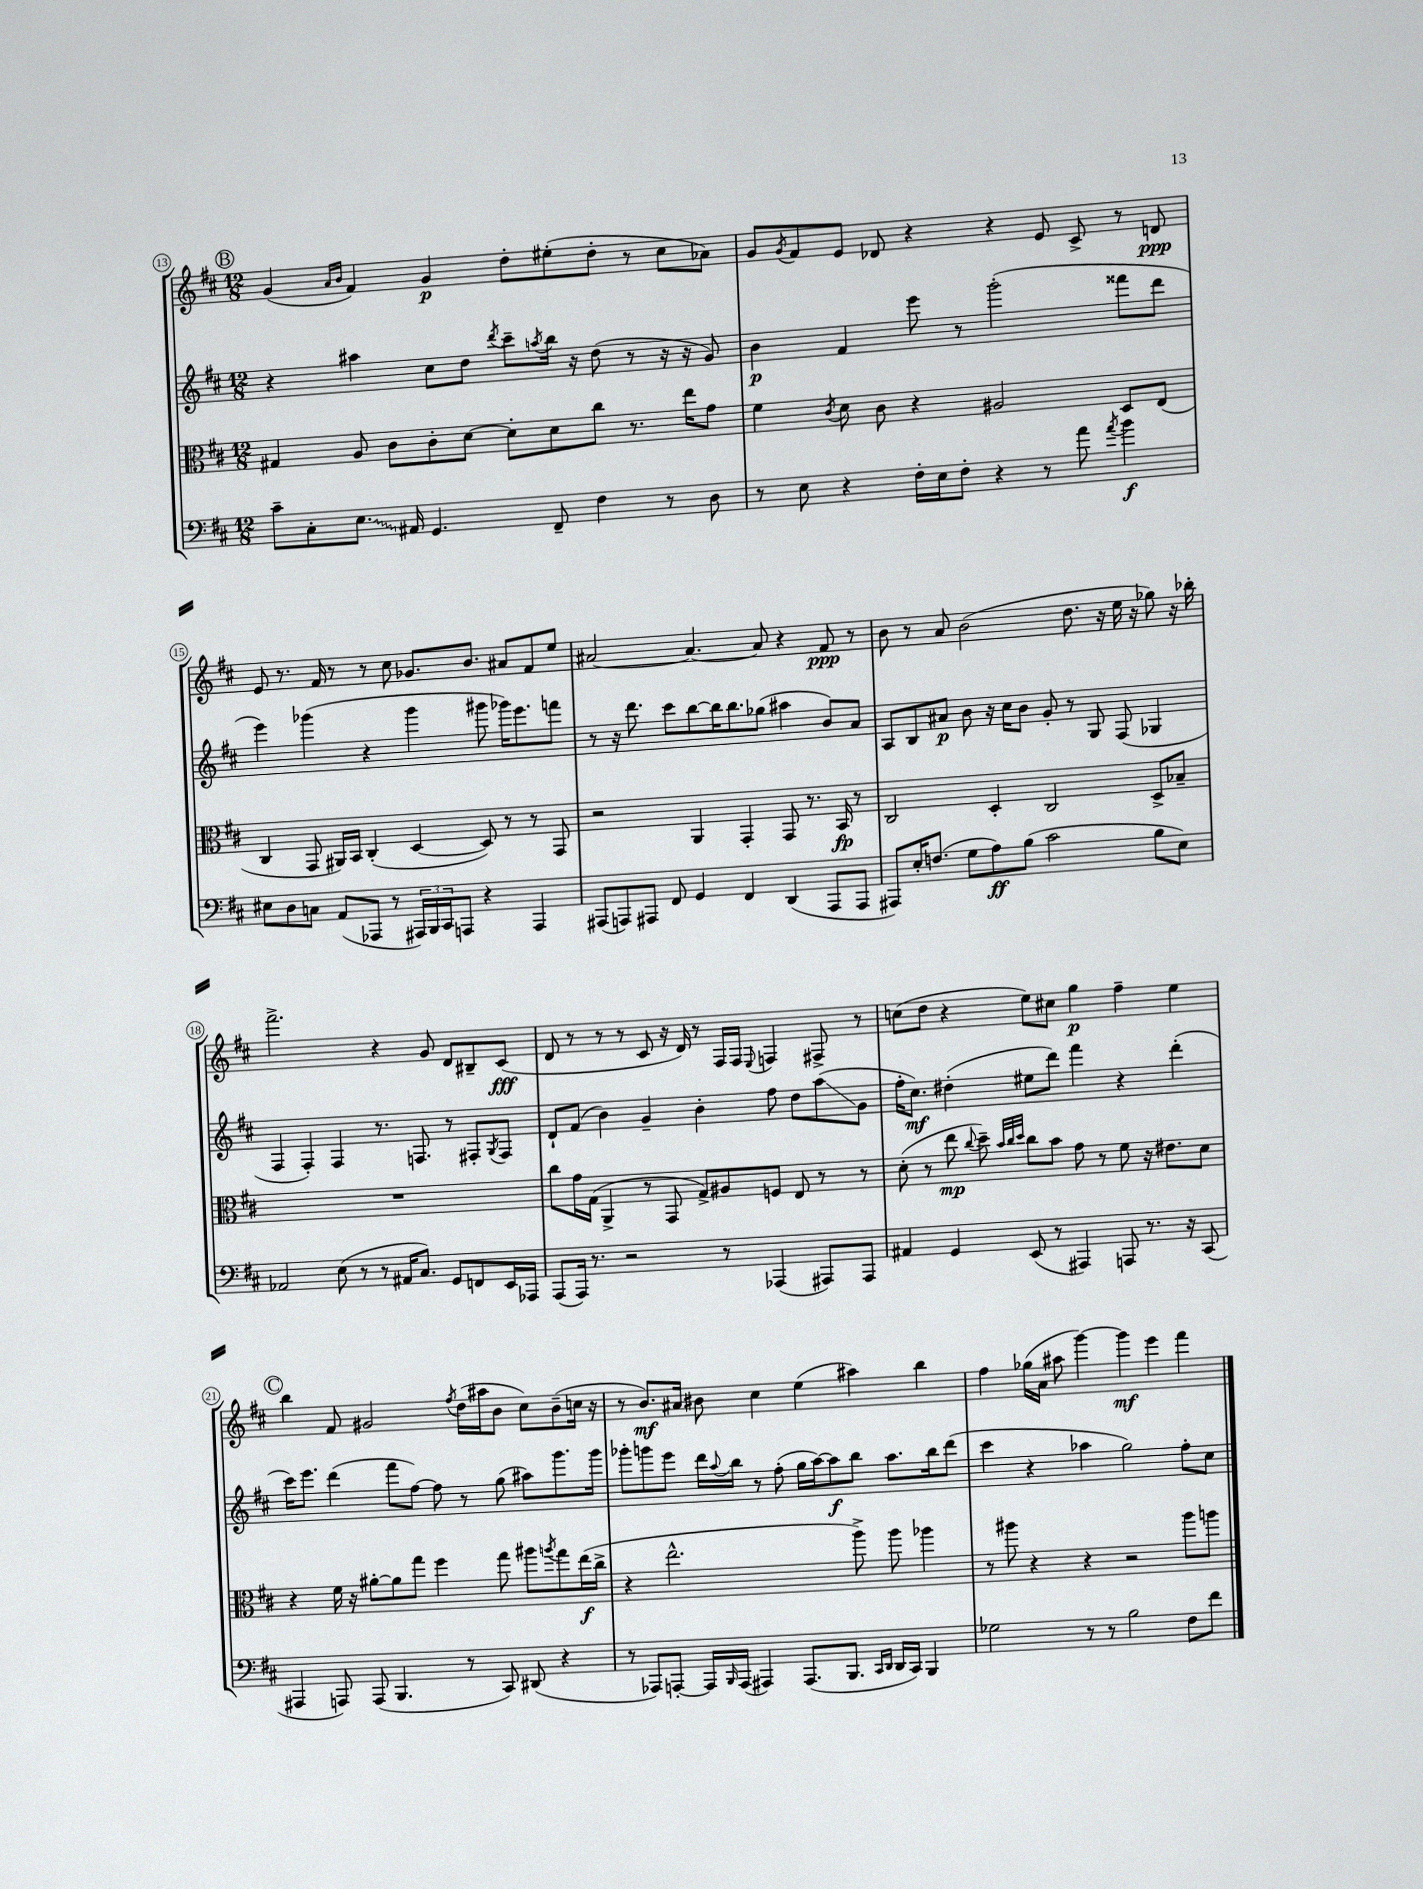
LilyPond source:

<<
\new StaffGroup <<
\new Staff = "s0" {
    \clef treble \key d \major \numericTimeSignature \time 12/8
    \mark \markup { \circle "B" } g'4( \grace { a'16 b'16 } fis'4) g'4\p d''8-. eis''8-.( d''8-. r8 cis''8 aes'8) |
    g'8 \acciaccatura { g'8 } fis'8 e'8 des'8 r4 r4 e'8 cis'8-> r8 d'8\ppp |
    e'8 r8. fis'16 r8 r8 cis''8 ges'8. b'8. ais'8 fis'8 e''8 |
    ais'2~ ais'4.~ ais'8 r4 fis'8\ppp r8 |
    b'8 r8 a'8 b'2( d''8. r16 e''16 r16 ges''8) r16 bes''16-. |
    fis'''2.-> r4 g'8 d'8 bis8-- cis'8\fff( |
    d'8 r8 r8 r8 cis'8 r16 d'16) r8 fis16 fis16 \appoggiatura { e8 } f4 fis8-> r8 |
    c''8( d''8 r4 e''8) cis''8 g''4\p fis''4-- e''4 |
    \mark \markup { \circle "C" } b''4 fis'8 gis'2 \acciaccatura { fis''8 } d''16( ais''16 b'8 cis''8) b'8--( c''16 r16 |
    r8 b'8.\mf) ais'16 bis'8 cis''4 e''4( ais''4) b''4 |
    fis''4 ges''16( a'16 ais''8 g'''4~) g'''4\mf e'''4 fis'''4 \bar "|." |
}
\new Staff = "s1" {
    \clef treble \key d \major \numericTimeSignature \time 12/8
    \mark \markup { \circle "B" } r4 ais''4 cis''8 d''8 \acciaccatura { d'''8 } cis'''8-- \acciaccatura { a''8 } b''16 r16 d''8( r8 r16 r16 g'8) |
    b'4\p fis'4 e'''8 r8 g'''2-.( fisis'''8 d'''8 |
    e'''4) ges'''4( r4 ges'''4 gis'''8 ges'''16) e'''8. f'''8 |
    r8 r16 d'''8. cis'''8 b''8~ b''16 b''8. ges''8( ais''4 b'8) a'8 |
    a8 b8 ais'8\p b'8 r16 cis''16 b'8 g'8-. r8 g8 fis8( ges4 |
    fis4 fis4-.) fis4 r8. f8. r8 fis8-. \acciaccatura { g8 } fis8 |
    d'8-! fis'8( b'4) g'4-- b'4-. fis''8 d''8 a''8\glissando( g'8 |
    fis''16-. cis''8.\mf) dis''4-.( eis''8 d'''8) fis'''4 r4 d'''4-.( |
    \mark \markup { \circle "C" } cis'''16) e'''8. d'''4( fis'''8 fis''8~) fis''8 r8 g''8( ais''8) g'''8. g'''16 |
    ges'''8-. g'''8 e'''8 d'''16 \appoggiatura { a''8 } b''16 r8 fis''8-.( g''16 a''16~) a''8\f b''8 a''8. b''16 d'''8( |
    cis'''4 r4 aes''4 g''2) fis''8-. cis''8 \bar "|." |
}
\new Staff = "s2" {
    \clef alto \key d \major \numericTimeSignature \time 12/8
    \mark \markup { \circle "B" } gis4 a8 cis'8 cis'8-. d'8~ d'8-. d'8 cis''8 r8. e''16 g'8 |
    fis'4 \acciaccatura { cis'8 } d'8 cis'8 r4 ais2 d8 e8( |
    cis4 g,8 ais,16) b,16 cis4-.( d4~ d8) r8 r8 g,8 |
    r2 a,4 g,4-. g,8 r8. b,16\fp r8 |
    cis2 d4-. cis2 d8-> bes8-- |
    R1. |
    cis''8 g'16 g16( a,4-> r8 g,8 g8->) ais8 f8 e8 r8 r8 |
    d'8-.( r8 e''8\mp \appoggiatura { cis''8 } d''8--) \grace { b'32 cis''32 d''32 } cis''8 b'8 g'8 r8 fis'8 r16 eis'8. d'8 |
    \mark \markup { \circle "C" } r4 fis'16 r16 ais'8~-. ais'8 g''8 fis''4 g''8 ais''8 \acciaccatura { a''8 } g''8 e''16\f( cis''16-> |
    r4 e''2.-^ a''8->) a''8 aes''4 |
    r8 ais''8 r4 r4 r2 ais''8 a''8 \bar "|." |
}
\new Staff = "s3" {
    \clef bass \key d \major \numericTimeSignature \time 12/8
    \mark \markup { \circle "B" } cis'8-- cis8-. \once \override Glissando.style = #'zigzag e8.\glissando ais,16 g,4. fis,8-- fis4 r8 d8 |
    r8 e8 r4 fis16-. e16 fis8-. r4 r8 a'8 \acciaccatura { a'8 } b'4\f |
    eis8 d8 c8 a,8( aes,,8 r8 \tuplet 3/2 { ais,,16) b,,16 cis,16 } a,,8 r4 a,,4 |
    ais,,8( a,,8) ais,,8 fis,8 g,4 fis,4 d,4( ais,,8 ais,,8 |
    ais,,8) e16-. f8.( g8 a8\ff) b8( cis'2 b8 e8) |
    aes,2 e8( r8 r8 ais,16 cis8.) g,8 f,8 e,16 aes,,16 |
    a,,8( a,,16) r8. r2 r8 aes,,4( ais,,8) ais,,8 |
    ais,4 g,4 e,8( r8 ais,,4) a,,8 r8. r16 cis,8( |
    \mark \markup { \circle "C" } ais,,4 a,,8) a,,8( b,,4. r8 cis,8) dis,8( r4 |
    r8 aes,,8) a,,8~-. a,,16 \grace { b,,16 } a,,16( ais,,4) ais,,8.( b,,8. \grace { cis,16 d,16 } d,16 cis,16) b,,4 |
    ges2 r8 r8 b2 fis8 fis'8 \bar "|." |
}
>>
>>
\layout { \context { \Score currentBarNumber = #13 \override BarNumber.stencil = #(make-stencil-circler 0.1 0.3 ly:text-interface::print) } }
